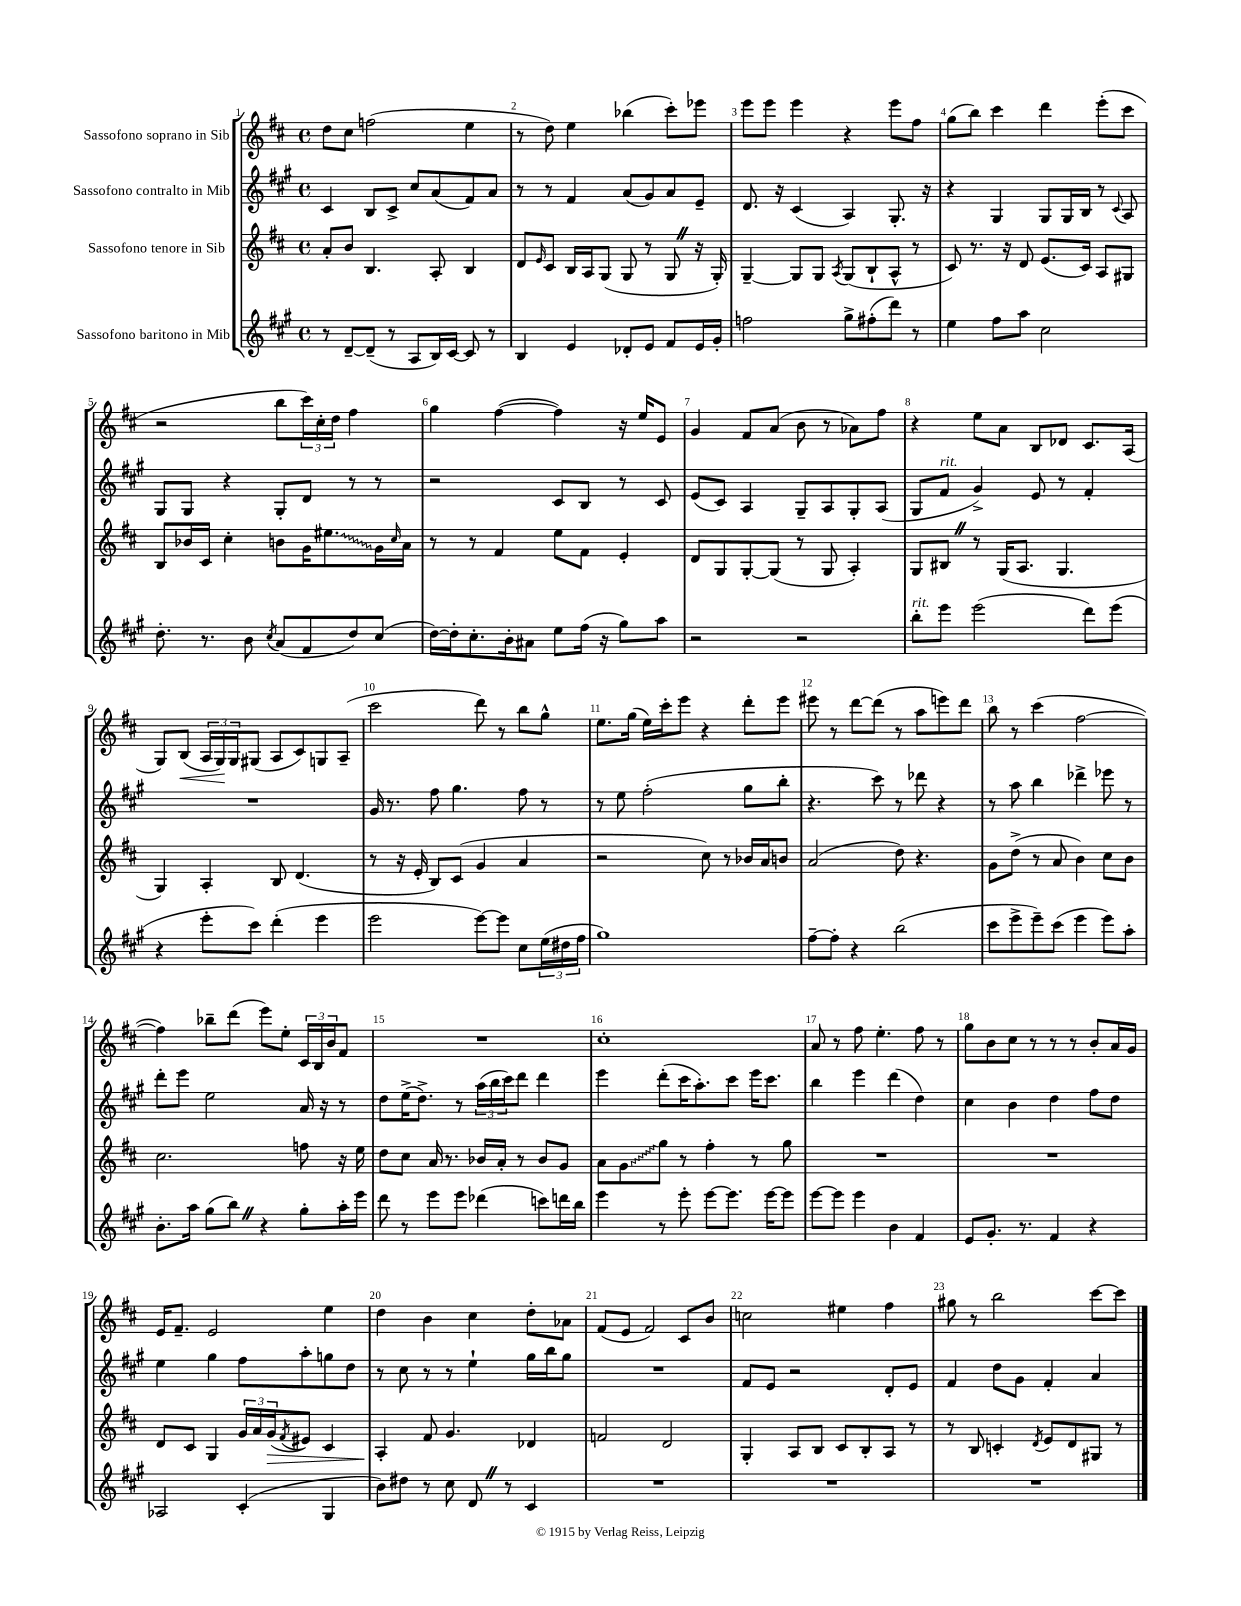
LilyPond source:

<<
\new StaffGroup <<
\new Staff = "s0" \with { instrumentName = "Sassofono soprano in Sib" } {
    \clef treble \key d \major \defaultTimeSignature \time 4/4
    d''8 cis''8 f''2( e''4 |
    r8 d''8) e''4 bes''4( cis'''8-.) ees'''8 |
    e'''8 e'''8 e'''4 r4 e'''8 fis''8 |
    g''8( b''8) cis'''4 d'''4 e'''8-.( cis'''8 |
    r2 b''8 \tuplet 3/2 { cis'''16) cis''16-. d''16 } fis''4 |
    g''4 fis''4~( fis''4) r16 e''16 e'8 |
    g'4 fis'8 a'8( b'8 r8 aes'8) fis''8 |
    r4 e''8 a'8 b8 des'8 cis'8. a16( |
    g8) b8\<( \tuplet 3/2 { a16 g16\!) g16 } gis8( a8 cis'8) g8 a8--( |
    cis'''2 d'''8) r8 b''8 g''8-^ |
    e''8. g''16( e''16) cis'''16-. e'''8 r4 d'''8-. e'''8 |
    eis'''8 r8 d'''8~ d'''8( r8 a''8 e'''8) d'''8 |
    b''8 r8 cis'''4( fis''2~ |
    fis''4) bes''8-- d'''8( e'''8) e''8-. \tuplet 3/2 { cis'16 b16 b'16 } fis'8 |
    R1 |
    cis''1-. |
    a'8 r8 fis''8 e''4.-. fis''8 r8 |
    g''8 b'8 cis''8 r8 r8 r8 b'8-. a'16 g'16 |
    e'16 fis'8.-- e'2 e''4 |
    d''4 b'4 cis''4 d''8-. aes'8 |
    fis'8( e'8 fis'2) cis'8 b'8 |
    c''2 eis''4 fis''4 |
    gis''8 r8 b''2 cis'''8~ cis'''8 \bar "|." |
}
\new Staff = "s1" \with { instrumentName = "Sassofono contralto in Mib" } {
    \clef treble \key a \major \defaultTimeSignature \time 4/4
    cis'4 b8 cis'8-> cis''8 a'8( fis'8) a'8 |
    r8 r8 fis'4 a'8( gis'8) a'8 e'8-- |
    d'8. r16 cis'4( a4) gis8.-. r16 |
    r4 gis4 gis8 gis16 b16 r8 \appoggiatura { cis'8 } a8 |
    gis8 gis8 r4 gis8-. d'8 r8 r8 |
    r2 cis'8 b8 r8 cis'8 |
    e'8( cis'8) a4 gis8-- a8 gis8-. a8( |
    gis8 fis'8^\markup { \italic "rit." } gis'4->) e'8 r8 fis'4-. |
    R1 |
    gis'16 r8. fis''8 gis''4. fis''8 r8 |
    r8 e''8 fis''2-.( gis''8 b''8-. |
    r4. cis'''8) r8 des'''8 r4 |
    r8 a''8 b''4 des'''4-> ees'''8 r8 |
    d'''8-. e'''8 e''2 a'16 r16 r8 |
    d''8 e''16->( d''8.->) r8 \tuplet 3/2 { a''16( b''16 cis'''16) } d'''8 d'''4 |
    e'''4 d'''8-.( cis'''16 a''8.-.) cis'''8 e'''16 cis'''8. |
    b''4 e'''4 d'''4( d''4) |
    cis''4 b'4 d''4 fis''8 d''8 |
    e''4 gis''4 fis''8 a''8-. g''8 d''8 |
    r8 cis''8 r8 r8 e''4-! gis''16 b''16 gis''8 |
    R1 |
    fis'8 e'8 r2 d'8-. e'8 |
    fis'4 d''8 gis'8 fis'4-. a'4 \bar "|." |
}
\new Staff = "s2" \with { instrumentName = "Sassofono tenore in Sib" } {
    \clef treble \key d \major \defaultTimeSignature \time 4/4
    a'8-. b'8 b4. a8-. b4 |
    d'8 \grace { e'16 } cis'8 b16 a16 g8( g8 r8 g8 \once \override BreathingSign.text = \markup { \musicglyph "scripts.caesura.straight" } \breathe r16 g16-.) |
    g4~-- g8 g8 \acciaccatura { a8 } g8( b8-! a8-^ r8 |
    cis'8) r8. r16 d'8 e'8.( cis'16) a8 gis8 |
    b8 bes'16 cis'16 cis''4-. b'8 g'16 \once \override Glissando.style = #'zigzag eis''8.\glissando g'16 \grace { cis''16 } a'16 |
    r8 r8 fis'4 e''8 fis'8 e'4-. |
    d'8 g8 g8~-. g8( r8 g8 a4-.) |
    g8 bis8 \once \override BreathingSign.text = \markup { \musicglyph "scripts.caesura.straight" } \breathe r8 g16( a8. g4. |
    g4) a4-. b8 d'4.( |
    r8 r16 e'16-. b8) cis'8( g'4 a'4 |
    r2 cis''8) r8 bes'16 a'16 b'8 |
    a'2( d''8) r4. |
    g'8 d''8->( r8 a'8 b'4) cis''8 b'8 |
    cis''2. f''8 r16 e''16 |
    d''8 cis''8 a'16 r8. bes'16 a'16-. r8 bes'8 g'8 |
    a'8 \once \override Glissando.style = #'zigzag g'8\glissando g''8 r8 fis''4-. r8 g''8 |
    R1 |
    R1 |
    d'8 cis'8 g4 \tuplet 3/2 { g'16 a'16 g'16\>( } \acciaccatura { fis'8 } eis'8) cis'4 |
    a4-.\! fis'8 g'4. des'4 |
    f'2 d'2 |
    g4-. a8 b8 cis'8 b8-. a8 r8 |
    r8 b8 c'4-. \acciaccatura { d'8 } e'8 d'8 gis8 r8 \bar "|." |
}
\new Staff = "s3" \with { instrumentName = "Sassofono baritono in Mib" } {
    \clef treble \key a \major \defaultTimeSignature \time 4/4
    r8 d'8~-- d'8--( r8 a8 b16) cis'16~ cis'8 r8 |
    b4 e'4 des'8-. e'8 fis'8 e'16 gis'16-. |
    f''2 gis''8-> fis''8-.( d'''8) r8 |
    e''4 fis''8 a''8 cis''2 |
    d''8.-. r8. b'8 \acciaccatura { cis''8 } a'8( fis'8 d''8) cis''8( |
    d''16~) d''16-. cis''8.-. b'16-. ais'8 e''8 fis''16( r16 gis''8) a''8 |
    r2 r2 |
    b''8-.^\markup { \italic "rit." } e'''8 e'''2( d'''8) e'''8( |
    r4 e'''8-. cis'''8) d'''4-.( e'''4 |
    e'''2 e'''8~) e'''8 cis''8 \tuplet 3/2 { e''16( dis''16 fis''16 } |
    gis''1) |
    fis''8~-- fis''8-. r4 b''2( |
    cis'''8 e'''8-> e'''8--) cis'''8( e'''4 e'''8) a''8-. |
    b'8.-. a''16 gis''8( b''8) \once \override BreathingSign.text = \markup { \musicglyph "scripts.caesura.straight" } \breathe r4 gis''8-. a''16-. e'''16 |
    d'''8 r8 e'''8 e'''8 des'''4( c'''8) d'''16 b''16 |
    e'''4 r8 e'''8-. e'''8~ e'''8. e'''16~ e'''8 |
    e'''8~ e'''8 e'''4 b'4 fis'4 |
    e'8 gis'8.-. r8. fis'4 r4 |
    aes2 cis'4-.( gis4 |
    b'8) dis''8 r8 cis''8 d'8 \once \override BreathingSign.text = \markup { \musicglyph "scripts.caesura.straight" } \breathe r8 cis'4 |
    R1 |
    R1 |
    R1 \bar "|." |
}
>>
>>
\layout { \context { \Score \override BarNumber.break-visibility = ##(#f #t #t) barNumberVisibility = #all-bar-numbers-visible } }
